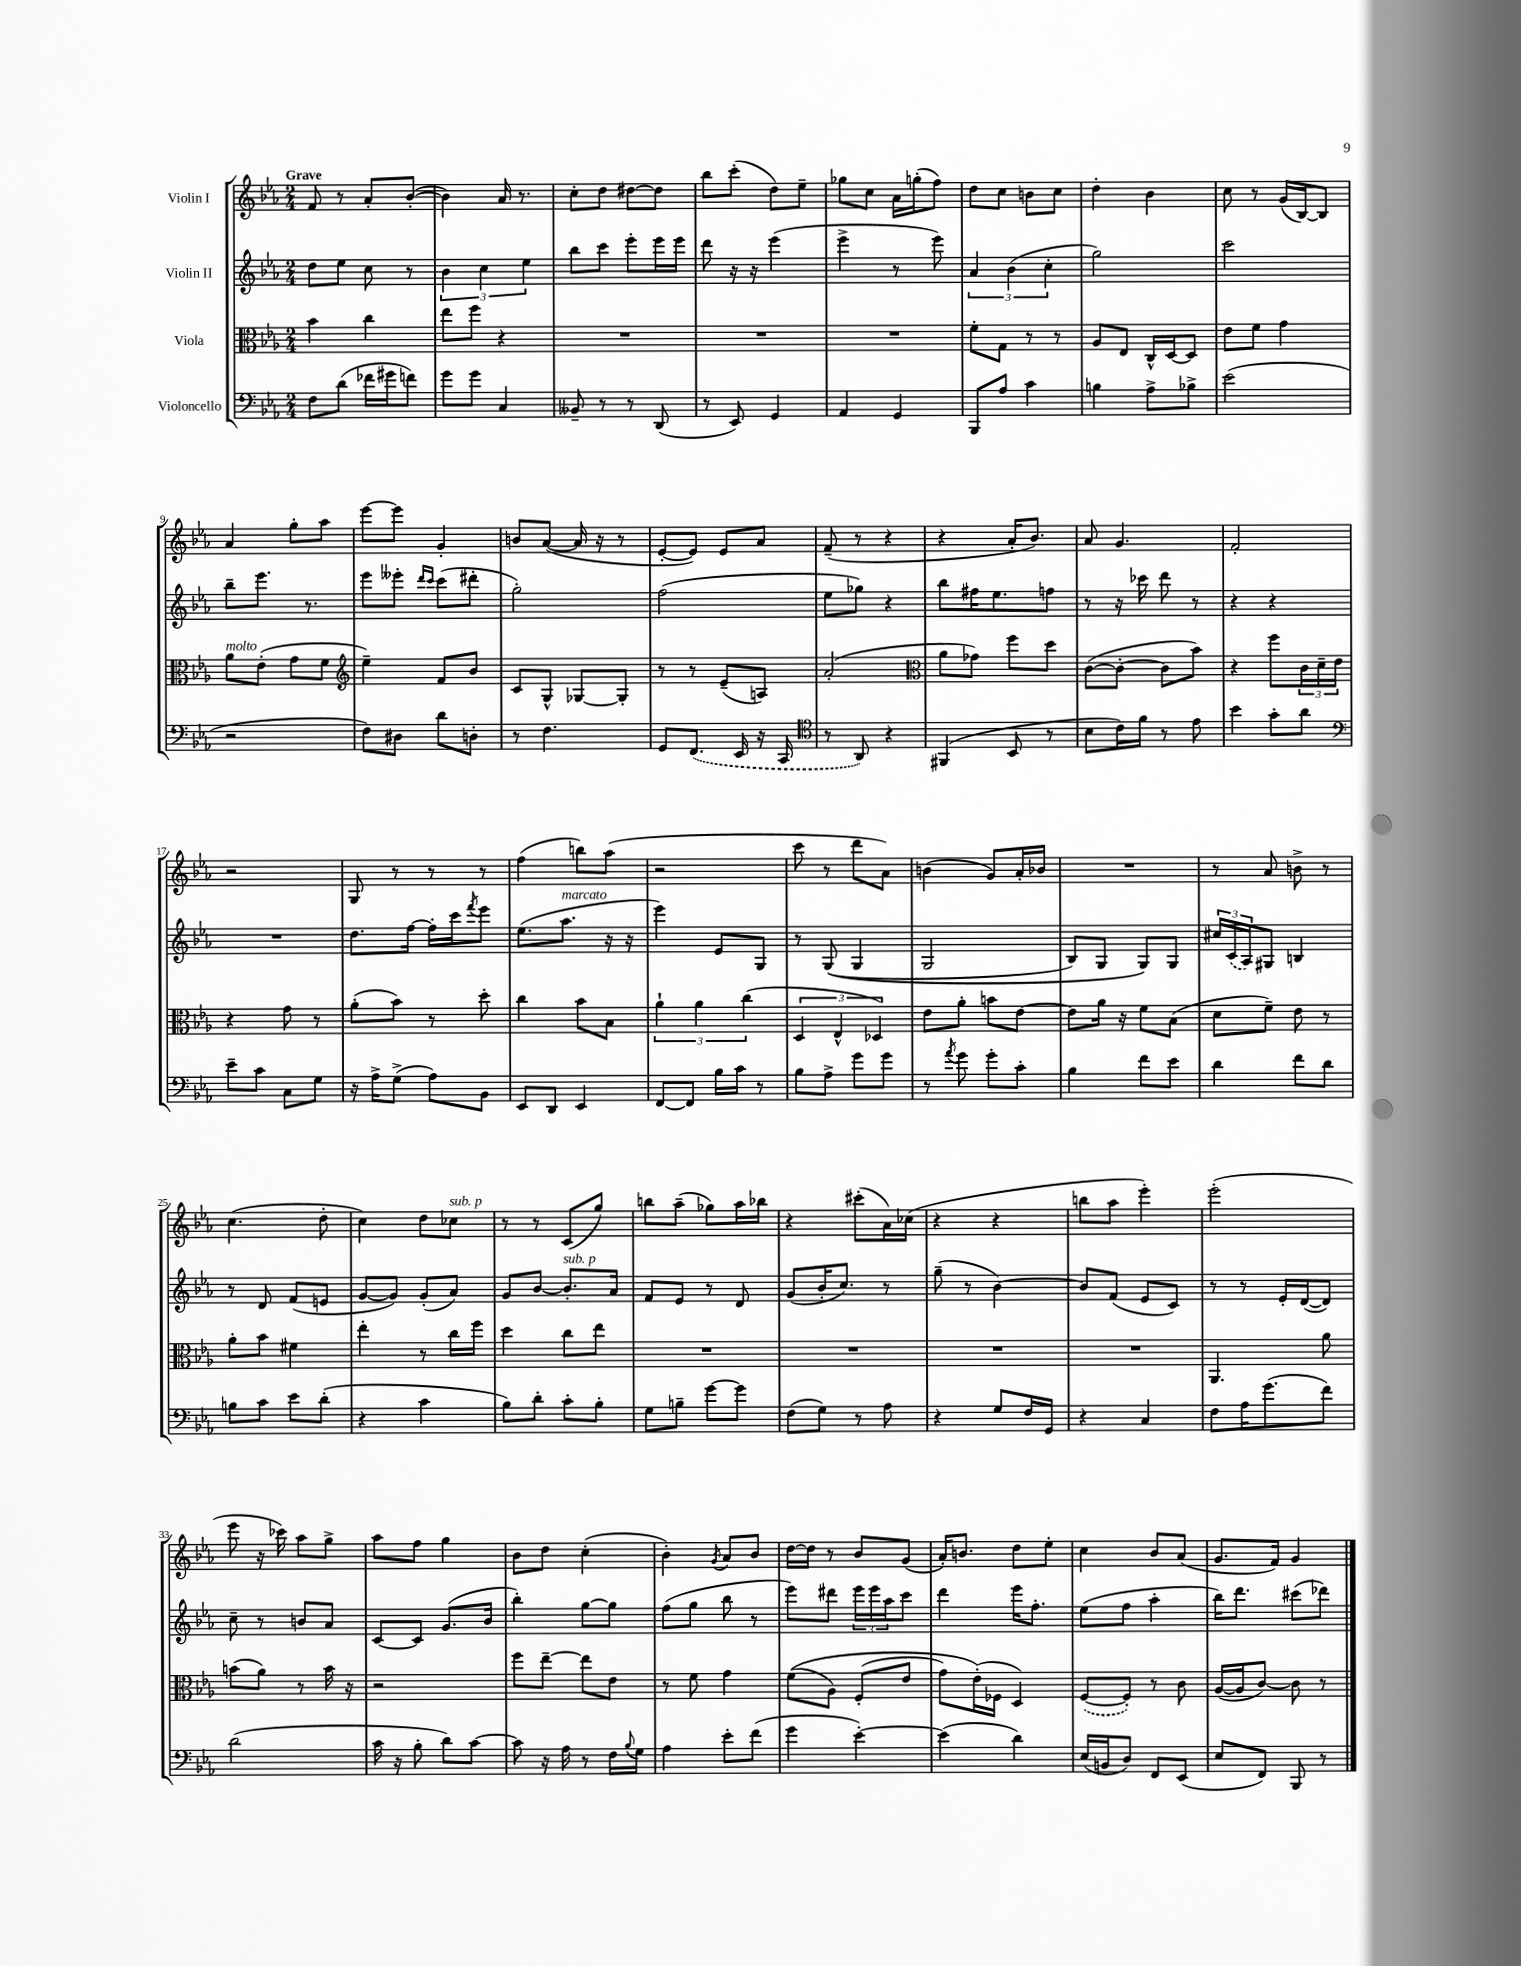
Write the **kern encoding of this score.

**kern	**kern	**kern	**kern
*part4	*part3	*part2	*part1
*staff4	*staff3	*staff2	*staff1
*I"Violoncello	*I"Viola	*I"Violin II	*I"Violin I
*clefF4	*clefC3	*clefG2	*clefG2
*k[b-e-a-]	*k[b-e-a-]	*k[b-e-a-]	*k[b-e-a-]
*M2/4	*M2/4	*M2/4	*M2/4
=1	=1	=1	=1
!	!	!	!LO:TX:a:B:t=Grave
8F\L	4b-\	8dd\L	8f/
(8d\J	.	8ee-\J	8r
16f-X\LL	4cc\	8cc\	8a-'/L
16g#X\J	.	.	.
8fn\J)	.	8r	([8b-'/J
=2	=2	=2	=2
8g\L	8ee-\L	6b-\	4b-\])
8g\J	8ff\J	.	.
.	.	6cc\	.
4C/	4r	.	16a-/
.	.	.	8.r
.	.	6ee-\	.
=3	=3	=3	=3
8BB--X~/	2r	8bb-\L	8cc'\L
8r	.	8ccc\J	8dd\J
8r	.	8eee-'\L	[8dd#X\L
(8DD/	.	16eee-\L	8dd#\J]
.	.	16eee-\JJ	.
=4	=4	=4	=4
8r	2r	8ddd\	8bb-\L
8EE-/)	.	16r	(8ccc'\J
.	.	16r	.
4GG/	.	(4eee-\	8dd\L)
.	.	.	8ee-~\J
=5	=5	=5	=5
4AA-/	2r	4eee-^\	8gg-X\L
.	.	.	8cc\J
4GG/	.	8r	16a-\LL
.	.	.	(16ggn'\J
.	.	8eee-\)	8ff\J)
=6	=6	=6	=6
8BBB-/L	8f'\L	6a-/	8dd\L
8A-/J	8G\J	.	8cc\J
.	.	(6b-\	.
4c\	8r	.	8bn\L
.	.	6cc'\	.
.	8r	.	8cc\J
=7	=7	=7	=7
4Bn\	8A-/L	2gg\)	4dd'\
.	8E-/J	.	.
8A-^\L	16C^^/LL	.	4b-\
.	[16D/J	.	.
8B-X^\J	8D/J]	.	.
=8	=8	=8	=8
(2e-\	8e-\L	2ccc\	8cc\
.	8f\J	.	8r
.	4g\	.	(16g/LL
.	.	.	[16B-/J)
.	.	.	8B-/J]
!!LO:LB:g=z
=9	=9	=9	=9
!	!LO:TX:a:i:t=molto	!	!
2r	8a-\L	8bb-~\L	4a-/
.	(8e-'\J	8.eee-\J	.
.	8g\L	.	8gg'\L
.	.	8.r	.
.	8f\J	.	8aa-\J
=10	=10	=10	=10
*	*clefG2	*	*
8F\L)	4ee-~\)	8eee-\L	[8eee-\L
8D#X\J	.	8eee--X'\J	8eee-\J]
.	.	16qqddd/LL	.
.	.	16qqccc/JJ	.
8d\L	8f/L	(8ccc\L	4g'/
8Dn'\J	8b-/J	8ddd#X'\J	.
=11	=11	=11	=11
8r	8c/L	2gg'\)	8bn/L
4.F\	8G^^/J	.	([8a-/J
.	[8G-X/L	.	16a-/]
.	.	.	16r
.	8G-'/J]	.	8r
=12	=12	=12	=12
8GG/L	8r	(2ff\	[8e-'/L
(8.FF/J	8r	.	8e-/J])
.	(8e-~/L	.	8e-/L
16EE-/	.	.	.
16r	8An/J)	.	8a-/J
16CC/	.	.	.
=13	=13	=13	=13
*clefC4	*	*	*
8r	(2a-'/	8ee-\L	(8f~/
8AA-/)	.	8gg-X\J)	8r
4r	.	4r	4r
=14	=14	=14	=14
*	*clefC3	*	*
(4FF#X/	8a-\L	8bb-\L	4r
.	8g-X\J)	16ff#X\K	.
.	.	8.ee-\	.
8BB-/	8ff\L	.	16a-'/KL
.	.	.	8.b-/J)
8r	8dd\J	8ffn\J	.
=15	=15	=15	=15
8B-\L	([8c\L	8r	8a-/
16c\L)	8c'\J_	16r	4.g/
16f\JJ	.	16ccc-X\	.
8r	8c\L]	8ddd\	.
8e-\	8b-\J)	8r	.
=16	=16	=16	=16
4b-\	4r	4r	2f'/
8g'\L	8ff\L	4r	.
8a-\J	24c\L	.	.
.	24d~\	.	.
.	24e-\JJ	.	.
!!LO:LB:g=z
=17	=17	=17	=17
*clefF4	*	*	*
8e-~\L	4r	2r	2r
8c\J	.	.	.
8C\L	8g\	.	.
8G\J	8r	.	.
=18	=18	=18	=18
16r	(8a-'\L	8.dd\L	8G/
16A-^\KL	.	.	.
(8G^\J	8b-\J)	.	8r
.	.	[16ff\Jk	.
8A-\L)	8r	16ff'\LL]	8r
.	.	16ccc\J	.
.	.	8qfff/	.
8BB-\J	8dd'\	8eee-\J	8r
=19	=19	=19	=19
8EE-/L	4cc\	(8.ee-\L	(4ff\
8DD/J	.	.	.
!	!	!LO:TX:a:i:t=marcato	!
.	.	8.aa-\J	.
4EE-/	8b-\L	.	8bbn\L)
.	8B-\J	16r	(8aa-\J
.	.	16r	.
=20	=20	=20	=20
[8FF/L	6a-`\	4eee-\)	2r
8FF/J]	.	.	.
.	6a-\	.	.
16B-\LL	.	8e-/L	.
16c\JJ	.	.	.
.	(6cc\	.	.
8r	.	8G/J	.
=21	=21	=21	=21
8B-\L	6D/	8r	8ccc\
8A-^\J	.	((8G/	8r
.	6E-^^/	.	.
8g\L	.	4G/	8ddd\L
.	6D-X/)	.	.
8g\J	.	.	8a-\J)
=22	=22	=22	=22
8r	8e-\L	2G/	(4bn\
8qa-/	.	.	.
8g\	8a-'\J	.	.
8g'\L	8bn\L	.	8g/L)
8c'\J	[8e-\J	.	16a-'/L
.	.	.	16b-X/JJ
=23	=23	=23	=23
4B-\	8e-\L]	8B-/L)	2r
.	16a-\Jk	8G/J	.
.	16r	.	.
8f\L	8f\L	8G/L)	.
8e-\J	(8B-\J	8G/J	.
=24	=24	=24	=24
4d\	8d\L	24cc#X/LL	8r
.	.	(24c/	.
.	.	24A-/J)	.
.	8f~\J)	8G#X/J	8a-/
8f\L	8e-\	4Bn/	8bn^\
8d\J	8r	.	8r
!!LO:LB:g=z
=25	=25	=25	=25
8Bn\L	8a-'\L	8r	(4.cc\
8c\J	8b-\J	8d/	.
8e-\L	4f#X\	(8f/L	.
(8d'\J	.	8en/J	8dd'\
=26	=26	=26	=26
4r	4ee-'\	[8g/L	4cc\)
.	.	8g/J])	.
4c\	8r	(8g'/L	8dd\L
!	!	!	!LO:TX:a:i:t=sub. p
.	16cc\LL	8a-/J)	8cc-X\J
.	16ff\JJ	.	.
=27	=27	=27	=27
8B-\L)	4dd\	8g/L	8r
8d'\J	.	[8b-/J	8r
!	!	!LO:TX:a:i:t=sub. p	!
8c'\L	8cc\L	8.b-'/L]	(8c/L
8B-'\J	8ee-\J	.	8gg/J)
.	.	16a-/Jk	.
=28	=28	=28	=28
8G\L	2r	8f/L	8bbn\L
8Bn~\J	.	8e-/J	(8aa-~\J
[8g\L	.	8r	8gg-X\L)
8g\J]	.	8d/	16aa-\L
.	.	.	16bb-X\JJ
=29	=29	=29	=29
(8F\L	2r	(8g/L	4r
8G\J)	.	16b-'/K	.
.	.	8.cc/J)	.
8r	.	.	(8ccc#X'\L
8A-\	.	8r	16a-\L)
.	.	.	(16cc-X\JJ
=30	=30	=30	=30
4r	2r	(8gg~\	4r
.	.	8r	.
8G/L	.	[4b-\)	4r
16F/L	.	.	.
16GG/JJ	.	.	.
=31	=31	=31	=31
4r	2r	8b-/L]	8bbn\L
.	.	(8f/J	8aa-\J
4C/	.	8e-/L	4eee-'\)
.	.	8c/J)	.
=32	=32	=32	=32
8F\L	4.AA-/	8r	(2eee-'\
16A-\K	.	8r	.
(8.g\	.	.	.
.	.	16e-'/LL	.
.	.	([16d/J	.
8f\J)	8a-\	8d/J])	.
!!LO:LB:g=z
=33	=33	=33	=33
(2d\	(8bn\L	8cc~\	8eee-\
.	8a-\J)	8r	16r
.	.	.	16ccc-X\)
.	8r	8bn/L	8aa-\L
.	16b\	8a-/J	8gg^\J
.	16r	.	.
=34	=34	=34	=34
16c\	2r	[8c/L	8aa-\L
16r	.	.	.
8B-'\	.	8c/J]	8ff\J
8d\L)	.	(8.g/L	4gg\
[8c\J	.	.	.
.	.	16b-/Jk	.
=35	=35	=35	=35
8c\]	8ff\L	4bb-'\)	8b-\L
16r	[8ee-~\J	.	8dd\J
16A-\	.	.	.
8r	8ee-\L]	[8gg\L	(4cc'\
16F\LL	8e-\J	8gg\J]	.
8qqB-/	.	.	.
16G\JJ	.	.	.
=36	=36	=36	=36
4A-\	8r	(8ff\L	4b-'\)
.	8f\	8gg\J	.
.	.	.	8qg/
8e-'\L	4g\	8bb-\	8a-/L
(8f\J	.	8r	8b-/J
=37	=37	=37	=37
4g\	((8f\L	8eee-\L)	[16dd\LL
.	.	.	16dd\JJ]
.	8A-\J)	8ddd#X\J	8r
[4e-'\)	(8F'/L	24eee-\LL	8b-/L
.	.	24eee-\	.
.	.	24aa-\J	.
.	8e-/J	8ccc\J	(8g/J
=38	=38	=38	=38
(4e-\]	8g\L)	4ddd\	16a-'/KL)
.	.	.	8.bn/J
.	(16e-'\L)	.	.
.	16F-X\JJ	.	.
4d\)	4D/)	16eee-\KL	8dd\L
.	.	8.ff'\J	.
.	.	.	8ee-'\J
=39	=39	=39	=39
(16E-/LL	([8F/L	(8ee-\L	4cc\
16BBn/J	.	.	.
8D/J)	8F'/J])	8ff\J	.
8FF/L	8r	4aa-'\	8b-/L
(8EE-/J	8c\	.	(8a-/J
=40	=40	=40	=40
8E-/L	([16A-/LL	16bb-\KL)	8.g/L
.	16A-/J]	8.ddd\J	.
8FF/J)	[8c/J)	.	.
.	.	.	16f/Jk)
8BBB-/	8c\]	(8ccc#X\L	4g/
8r	8r	8ddd-X\J)	.
==	==	==	==
*-	*-	*-	*-
